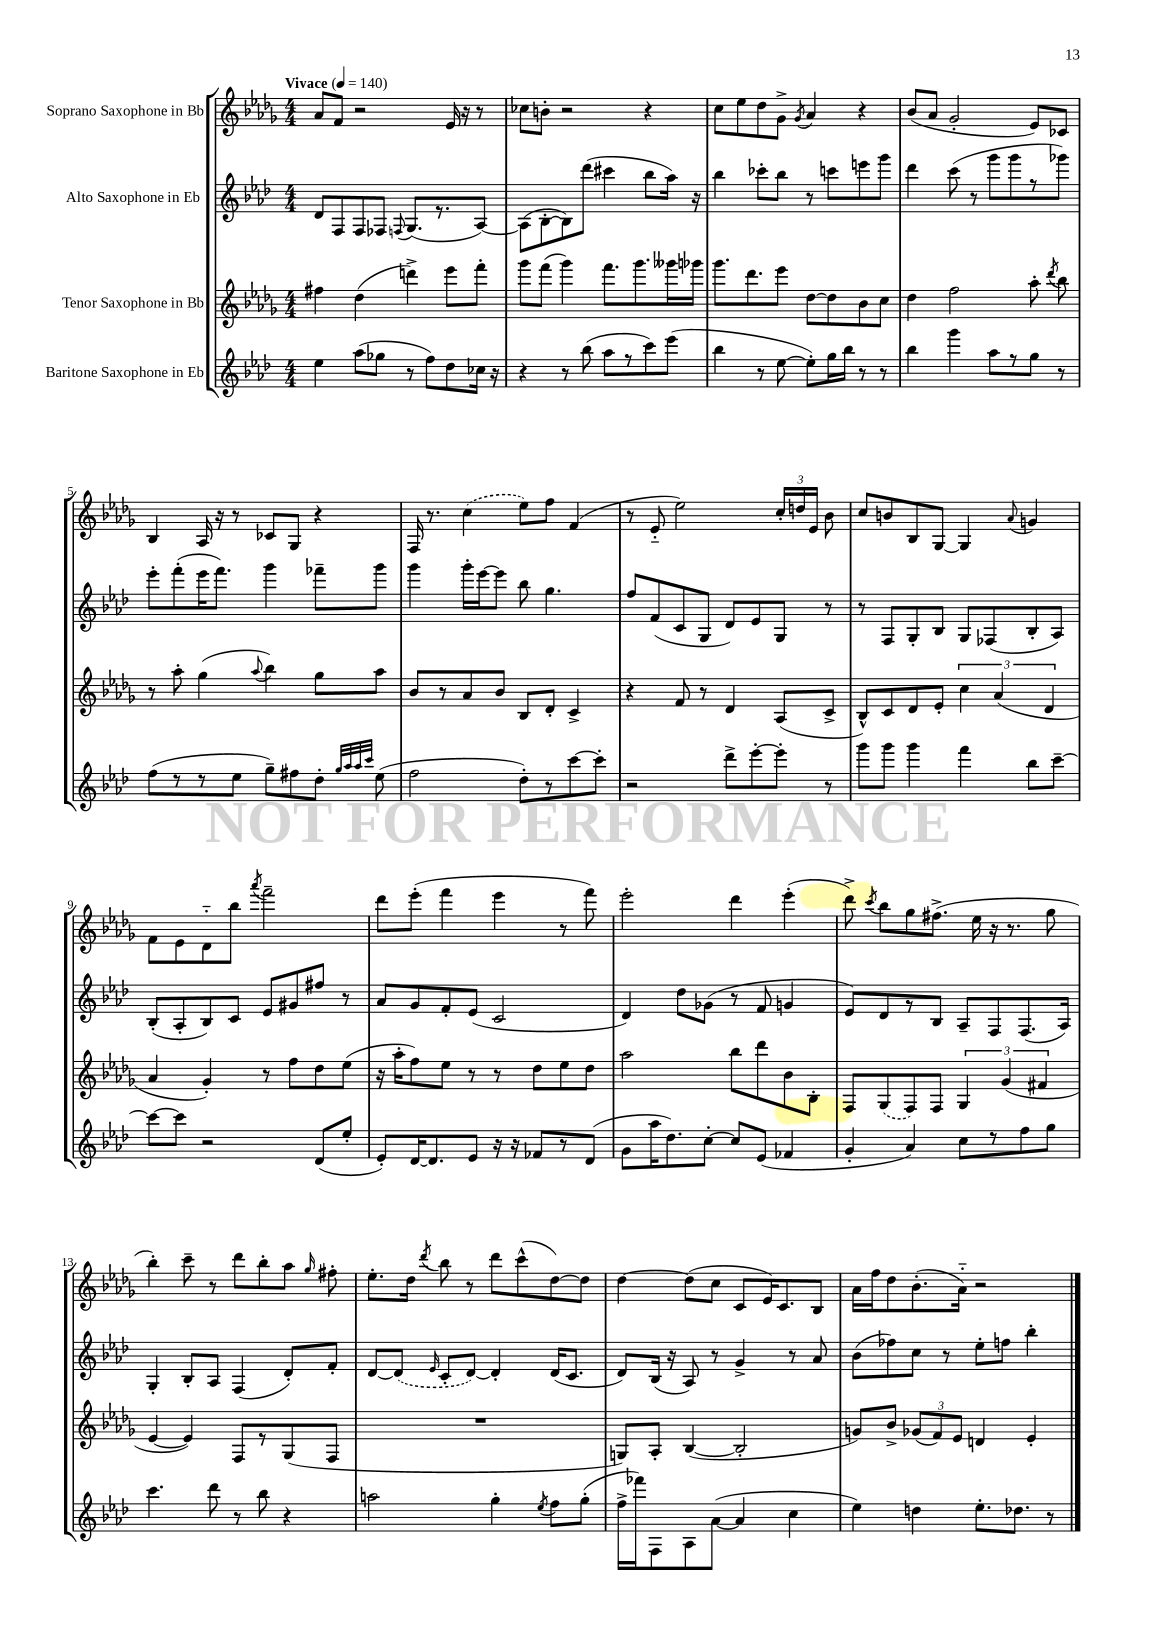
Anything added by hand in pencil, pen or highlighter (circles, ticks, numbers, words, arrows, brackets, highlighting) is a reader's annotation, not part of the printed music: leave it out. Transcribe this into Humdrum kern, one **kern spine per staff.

**kern	**kern	**kern	**kern
*staff4	*staff3	*staff2	*staff1
*clefG2	*clefG2	*clefG2	*clefG2
*k[b-e-a-d-]	*k[b-e-a-d-g-]	*k[b-e-a-d-]	*k[b-e-a-d-g-]
*M4/4	*M4/4	*M4/4	*M4/4
*MM140	*MM140	*MM140	*MM140
4ee-	4ff#	8d-	8a-
.	.	8F	8f
(8aa-	(4dd-	8F	2r
8gg-	.	8F-	.
.	.	8qqF	.
8r	4ddd^)	(8.G	.
8ff)	.	.	.
.	.	8.r	.
8dd-	8eee-	.	16e-
.	.	.	16r
16cc-	8fff'	[8A-)	8r
16r	.	.	.
=	=	=	=
4r	8ggg-	(8A-]	8cc-
.	(8fff	[8B-'	8b'
8r	4ggg-)	8B-])	2r
(8bb-	.	(8ddd-	.
8aa-	8.fff	4ccc#	.
8r	.	.	.
.	8.ggg-	.	.
8ccc)	.	8bb-	4r
(8eee-	16ggg--	16aa-)	.
.	16ggg-	16r	.
=	=	=	=
4bb-	8.ggg-	4bb-	8cc
.	.	.	8ee-
.	8.ddd-	.	.
8r	.	8ccc-'	8dd-
[8ee-	8eee-	8bb-	8g-^
.	.	.	8qg-
8ee-'])	[8dd-	8r	4a-
16gg	8dd-]	8ccc	.
16bb-	.	.	.
8r	8b-	8eee	4r
8r	8cc	8ggg	.
=	=	=	=
4bb-	4dd-	4ddd-	(8b-
.	.	.	8a-
4ggg	2ff	(8ccc	2g-'
.	.	8r	.
8aa-	.	8ggg	.
8r	.	8ggg	.
8gg	8aa-'	8r	8e-)
.	8qddd-	.	.
8r	8bb-	8ggg-)	8c-
=	=	=	=
(8ff	8r	8eee-'	4B-
8r	8aa-'	(8fff'	.
8r	(4gg-	16eee-	16A-
.	.	8.fff)	16r
8ee-	.	.	8r
.	8qqaa-	.	.
8gg~)	4bb-)	4ggg	8c-
8ff#	.	.	8G-
8dd-'	8gg-	8fff-~	4r
32qqgg	.	.	.
32qqaa-	.	.	.
32qqaa-	.	.	.
32qqccc	.	.	.
(8ee-	8aa-	8ggg	.
=	=	=	=
2ff	8b-	4ggg	16F
.	.	.	8.r
.	8r	.	.
.	8a-	16ggg'	(4cc
.	.	[16eee-	.
.	8b-	8eee-]	.
8dd-')	8B-	8bb-	8ee-)
8r	8d-'	4.gg	8ff
[8ccc	4c^	.	(4f
8ccc']	.	.	.
=	=	=	=
2r	4r	8ff	8r
.	.	(8f	8e-'~
.	8f	8c	2ee-)
.	8r	8G	.
8ddd-^	4d-	8d-)	.
[8eee-'	.	8e-	.
8eee-']	(8A-	8G	24cc'
.	.	.	24dd
.	.	.	24e-
8r	8c^	8r	8b-
=	=	=	=
8ggg	8B-^^)	8r	8cc
8ggg	8c	8F	8b
4ggg	8d-	8G'	8B-
.	8e-'	8B-	[8G-
4fff	6cc	8G	4G-]
.	.	(8F-	.
.	(6a-	.	.
.	.	.	8qqa-
8bb-	.	8B-'	4g
.	6d-	.	.
[8ccc~	.	8A-)	.
=	=	=	=
8ccc_	4a-	(8B-'	8f
8ccc]	.	8A-'	8e-
2r	4g-')	8B-)	8d-'~
.	.	8c	8bb-
.	.	.	8qaaa-
.	8r	8e-	2fff~
.	8ff	8g#	.
(8d-	8dd-	8ff#	.
8ee-'	(8ee-	8r	.
=	=	=	=
8e-')	16r	8a-	8ddd-
.	16aa-'	.	.
[16d-	8ff)	8g	(8eee-'
8.d-]	.	.	.
.	8ee-	8f'	4fff
8e-	8r	(8e-	.
16r	8r	2c	4eee-
16r	.	.	.
8f-	8dd-	.	.
8r	8ee-	.	8r
(8d-	8dd-	.	8fff)
=	=	=	=
8g	2aa-	4d-)	2eee-'
16aa-	.	.	.
8.dd-)	.	.	.
.	.	8dd-	.
[8cc'	.	(8g-	.
8cc]	8bb-	8r	4ddd-
(8e-	8ddd-	8f	.
4f-	8b-	4g	(4eee-'
.	8B-'	.	.
=	=	=	=
4g'	8F	8e-)	8ddd-^)
.	.	.	8qccc
.	(8G-	8d-	8bb-
4a-)	8F)	8r	8gg-
.	8F	8B-	(8.ff#^
8cc	6G-	8A-~	.
.	.	.	16ee-
8r	.	8F	16r
.	(6g-	.	.
.	.	.	8.r
8ff	.	(8.F	.
.	6f#	.	.
8gg	.	.	8gg-
.	.	16A-)	.
=	=	=	=
4.ccc	[4e-	4G'	4bb-')
.	4e-])	8B-'	8ccc~
8ddd-	.	8A-	8r
8r	8F	(4F	8ddd-
8bb-	8r	.	8bb-'
4r	(8G-	8d-')	8aa-
.	.	.	16qqgg-
.	8F	8f'	8ff#'
=	=	=	=
2aa	1r	[8d-	8.ee-'
.	.	(8d-]	.
.	.	.	16dd-
.	.	16qqe-	8qddd-
.	.	8c'	8bb-
.	.	[8d-)	8r
4gg'	.	4d-']	8ddd-
.	.	.	(8ccc^^
8qee-	.	.	.
8ff	.	(16d-	[8dd-)
.	.	8.c	.
(8gg'	.	.	8dd-]
=	=	=	=
16ff^	8G)	8d-)	[4dd-
16fff-)	.	.	.
8F	8A-'	(16B-	.
.	.	16r	.
8A-	([4B-	8A-)	(8dd-]
([8a-	.	8r	8cc
4a-]	2B-']	4g^	8c
.	.	.	16e-)
.	.	.	8.c
4cc	.	8r	.
.	.	8a-	8B-
=	=	=	=
4ee-)	8g)	(8b-	16a-
.	.	.	16ff
.	8b-^	8ff-)	8dd-
4dd	(12g-	8cc	(8.b-'
.	12f)	.	.
.	.	8r	.
.	12e-	.	.
.	.	.	16a-'~)
8.ee-'	4d	8ee-'	2r
.	.	8ff	.
8.dd-	.	.	.
.	4e-'	4bb-'	.
8r	.	.	.
==	==	==	==
*-	*-	*-	*-
